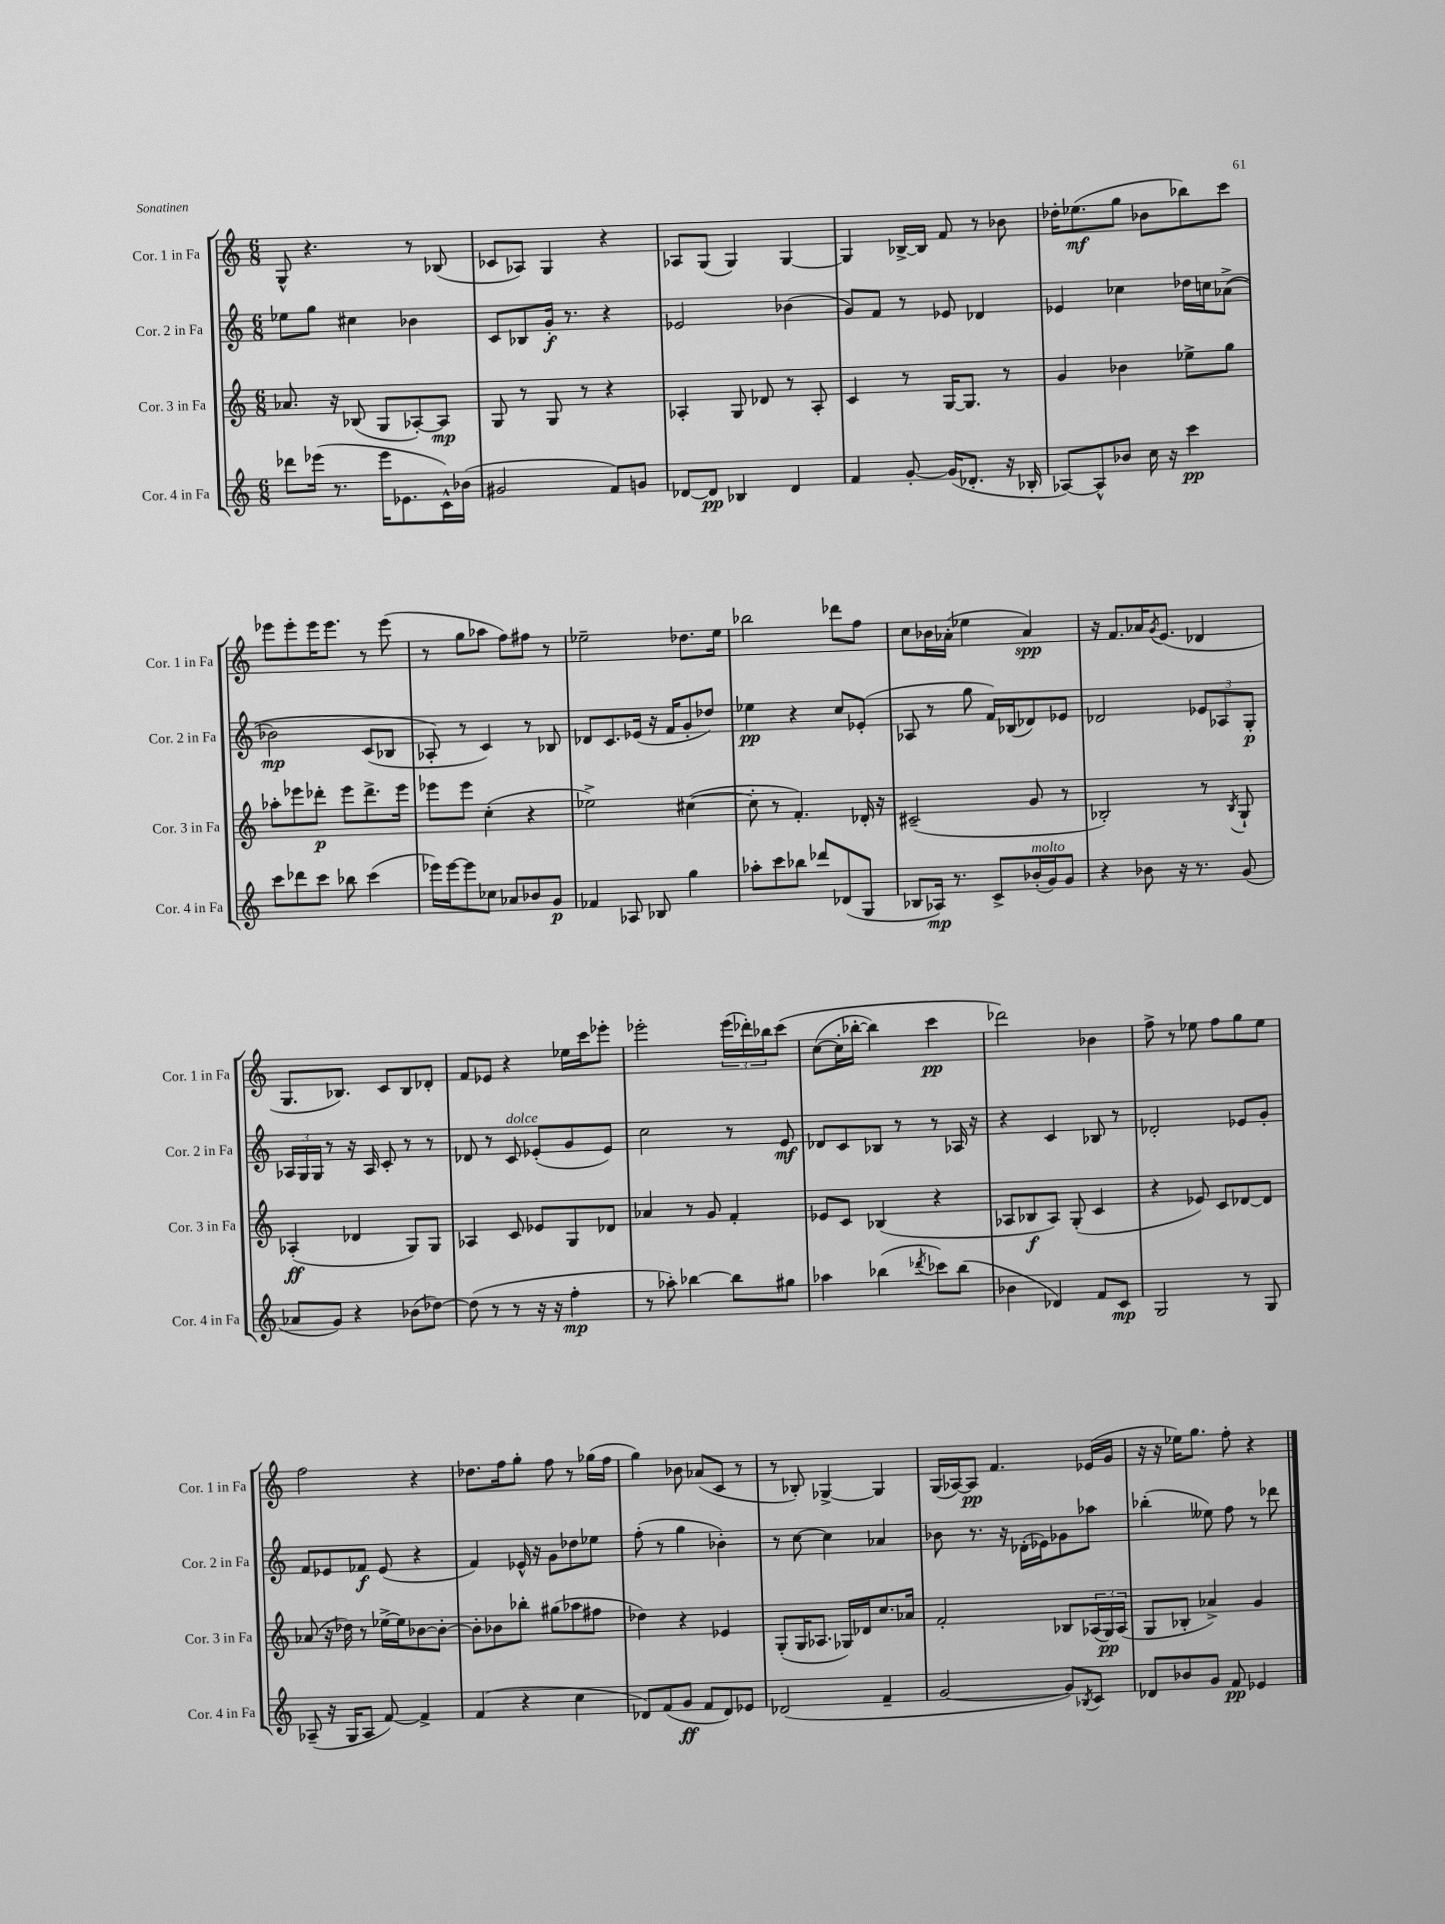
<<
\new StaffGroup <<
\new Staff = "s0" \with { instrumentName = "Cor. 1 in Fa" shortInstrumentName = "Cor. 1 in Fa" } {
    \clef treble \key c \major \numericTimeSignature \time 6/8
    g8-^ r4. r8 bes8( |
    ces'8 aes8) g4 r4 |
    aes8 g8( g4) g4~ |
    g4 bes16~-> bes16 f'8 r8 bes'8 |
    des''16-. ees''8.\mf( g''8 bes'8 bes''8) c'''8 |
    ees'''8 ees'''8-. ees'''16 ees'''8. r8 ees'''8( |
    r8 g''8 aes''8 f''8) fis''8 r8 |
    ees''2-- des''8. ees''16 |
    bes''2 des'''8 f''8 |
    c''8 bes'16 aes'16-.( ees''4 aes'4\spp) |
    r16 f'8. aes'16 \acciaccatura { g'8 } e'8.( des'4 |
    g8. bes8.) c'8 bes8 des'8-. |
    f'8 ees'8 r4 ees''16 c'''16 ees'''8-. |
    ees'''2-. \tuplet 3/2 { ees'''16( des'''16-.) bes''16 } c'''8\( |
    c''8~( c''16-. bes''16~-. bes''4) c'''4\pp |
    des'''2\) bes'4 |
    f''8-> r8 ees''8 f''8 g''8 ees''8 |
    f''2 r4 |
    des''8. f''16 g''8-. f''8 r8 ges''16( f''16 |
    g''4) bes'8 aes'8( c'8 r8 |
    r8 bes8-.) ges4~-> ges4 |
    g16( aes16~) aes8\pp f'4. ees'16( g'16 |
    r16 r16 ees''16) g''8. f''8-. r4 \bar "|." |
}
\new Staff = "s1" \with { instrumentName = "Cor. 2 in Fa" shortInstrumentName = "Cor. 2 in Fa" } {
    \clef treble \key c \major \numericTimeSignature \time 6/8
    ees''8 g''8 cis''4 bes'4 |
    c'8 bes8 g'16-.\f r8. r4 |
    ees'2 bes'4( |
    g'8) f'8 r8 ees'8 des'4 |
    ees'4 ces''4 des''16 c''16 aes'8->(\( |
    bes'2\mp) c'8( bes8 |
    aes8-.\) r8 c'4) r8 bes8 |
    des'8 c'8. ees'16( r16 f'16 g'8-. des''8) |
    ees''4\pp r4 c''8 ees'8-.( |
    aes8 r8 g''8 f'16) bes16( des'8) ees'8 |
    des'2 \tuplet 3/2 { ees'8 aes8 g8-.\p } |
    \tuplet 3/2 { aes16 g16 g16 } r8 r16 aes16 c'8-. r8 r8 |
    des'8 r8 c'8^\markup { \italic "dolce" } ees'8-.( g'8 ees'8) |
    c''2 r8 e'8\mf |
    des'8 c'8 bes8 r8 r8 aes16 r16 |
    r4 c'4 bes8 r8 |
    des'2-. ees'8 g'8-. |
    f'8 ees'8 fes'8\f ees'8( r4 |
    f'4) ees'16-^ r16 g'8 des''8 ees''8 |
    f''8-.( r8 g''4 bes'4-.) |
    r8 c''8~ c''4 aes'4 |
    bes'8 r8. r16 des'16-.( ees'16) ges'8 aes''8 |
    bes''4-.( eeses''8) f''8 r8 des'''8 \bar "|." |
}
\new Staff = "s2" \with { instrumentName = "Cor. 3 in Fa" shortInstrumentName = "Cor. 3 in Fa" } {
    \clef treble \key c \major \numericTimeSignature \time 6/8
    aes'8. r16 bes8( g8 aes8~-.) aes8\mp |
    g8 r8 g8 r8 r4 |
    aes4-. g8 des'8 r8 aes8-. |
    c'4 r8 g16~ g8. r8 |
    g'4 bes'4 ees''8-> g''8 |
    aes''8-. ees'''8 des'''8-.\p ees'''8 des'''8.-> ees'''16 |
    ees'''8 ees'''8 c''4-.( r4 |
    ees''2->) cis''4~( |
    cis''8-. r8 f'4.-.) des'16-. r16 |
    cis'2--( g'8 r8 |
    bes2-.) r8 \acciaccatura { bes8 } g8-! |
    aes4-.\ff( des'4 g8) g8 |
    aes4 c'8 ees'8 g8 des'8 |
    aes'4 r8 g'8 f'4-. |
    ees'8 c'8 bes4( r4 |
    aes8 bes8\f aes8) g8-.( c'4 |
    r4 ees'8) c'8 des'8~ des'8 |
    aes'8( r16 des''16) r8 ees''16~-> ees''16 bes'8~ bes'8~-. |
    bes'8-. bes'8 bes''8-. gis''8( aes''8 fis''8 |
    des''4) r4 ees'4 |
    g8-.( g16 aes8. ges16) des'16 c''8. aes'16 |
    f'2-. bes8 \tuplet 3/2 { aes16( g16\pp) aes16( } |
    g8 bes8-. aes'4->) g'4 \bar "|." |
}
\new Staff = "s3" \with { instrumentName = "Cor. 4 in Fa" shortInstrumentName = "Cor. 4 in Fa" } {
    \clef treble \key c \major \numericTimeSignature \time 6/8
    des'''8 ees'''16( r8. ees'''16 ees'8. c'16-^) bes'16( |
    gis'2 f'8) g'8 |
    des'8~ des'8\pp bes4 des'4 |
    f'4 g'8~-. g'16( des'8.-. r16 bes16-. |
    aes8~) aes8-^ bes'8 c''16 r16 c'''4\pp |
    c'''8 des'''8 c'''8 bes''8 c'''4( |
    ees'''16) ees'''16~ ees'''8 ces''8 aes'8 bes'8 g'8\p |
    fes'4 aes8 bes8 g''4 |
    aes''8-. c'''8 bes''8 des'''8 des'8( g8 |
    bes8 aes16\mp) r8. c'8-> bes'16-.^\markup { \italic "molto" }( g'16) g'8 |
    r4 bes'8 r16 r8. g'8( |
    aes'8 g'8) r4 bes'8( des''8~) |
    des''8( r8 r8 r16 r16 f''4-.\mp |
    r8 aes''8-.) bes''4~ bes''8 gis''8 |
    aes''4 bes''4( \acciaccatura { des'''8 } ces'''8) bes''8( |
    bes'4 des'4) f'8 c'8\mp |
    g2 r8 g8 |
    aes8--( r16 g16 aes8 f'8~) f'4-> |
    f'4( r4 c''4 |
    des'8) f'8( g'8\ff f'8 des'8) ees'8 |
    des'2( f'4-- |
    g'2~ g'8) \acciaccatura { bes8 } c'8 |
    des'8 bes'8 g'8 f'8\pp ees'4 \bar "|." |
}
>>
>>
\layout { \context { \Score \remove "Bar_number_engraver" } }
